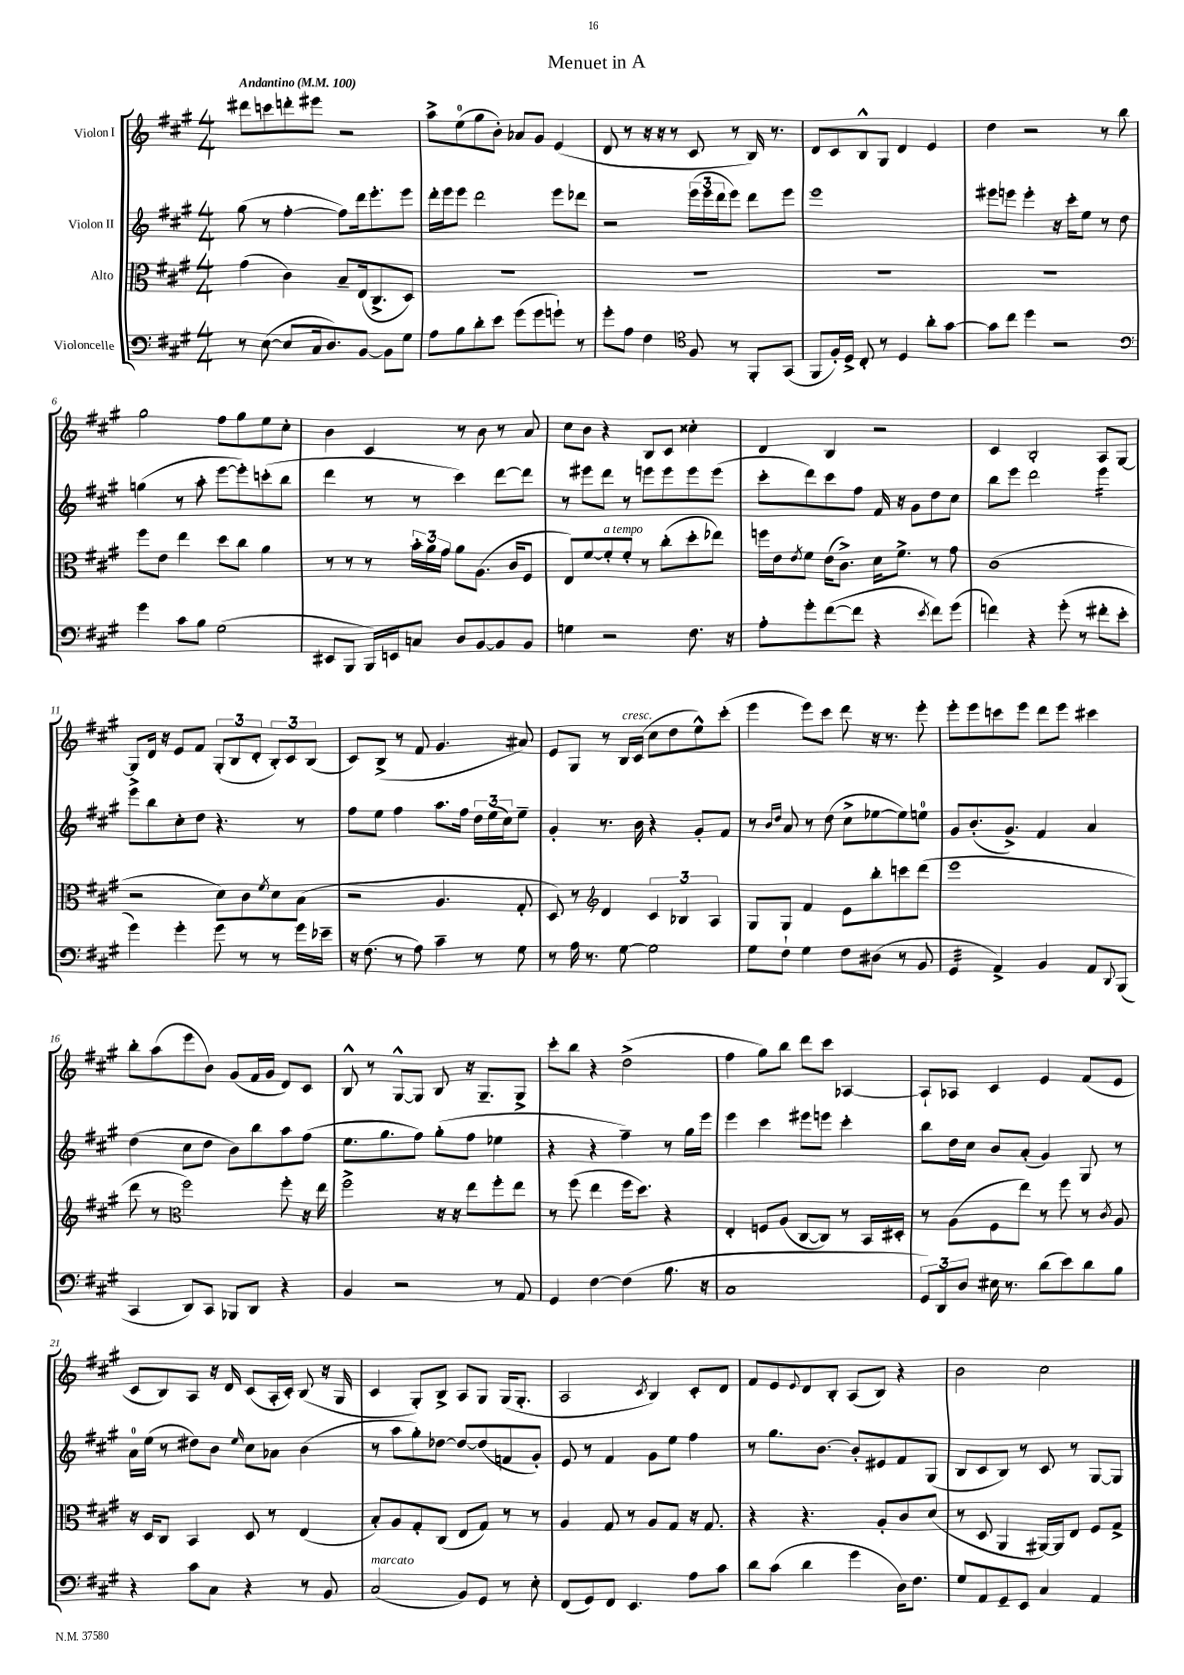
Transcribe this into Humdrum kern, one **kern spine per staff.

**kern	**kern	**kern	**kern
*staff4	*staff3	*staff2	*staff1
*clefF4	*clefC3	*clefG2	*clefG2
*k[f#c#g#]	*k[f#c#g#]	*k[f#c#g#]	*k[f#c#g#]
*M4/4	*M4/4	*M4/4	*M4/4
*MM100	*MM100	*MM100	*MM100
8r	(4g#	(8gg#	8ddd#
([8E	.	8r	8ccc
8E]	4c#)	[4ff#'	8ddd'
16C#	.	.	8eee#
8.D)	.	.	.
.	8B~	8ff#])	2r
[8BB	(16E	16ddd	.
.	8.C#^	8.eee'	.
8BB]	.	.	.
8G#	8D)	8eee	.
=	=	=	=
8A	1r	16ddd'	8aa^
.	.	16eee	.
8B	.	8eee	(8ee
8d'	.	2ddd	8gg#
8e	.	.	8b')
(8g#	.	.	8a-
8g#	.	.	8g#
8g`)	.	8eee	(4e
8r	.	8ddd-	.
=	=	=	=
8g#'	1r	2r	8d
8A	.	.	8r
4F#	.	.	16r
.	.	.	16r
.	.	.	8r
*clefC4	*	*	*
8F#	.	(24eee	8c#
.	.	24eee	.
.	.	24ddd	.
8r	.	8eee)	8r
8FF#'	.	8ddd	16B)
.	.	.	8.r
(8GG#	.	8eee	.
=	=	=	=
8FF#	1r	1eee	8d
16F#')	.	.	8c#
16D^	.	.	.
8C#'	.	.	8B^^
8r	.	.	8G#
4D	.	.	4d
8a'	.	.	4e
[8g#	.	.	.
=	=	=	=
8g#]	1r	8eee#	4dd
8cc#	.	8eee	.
4dd	.	4eee'	2r
2r	.	16r	.
.	.	16ccc#'	.
.	.	8ee	.
.	.	8r	8r
.	.	8dd	8bb
=	=	=	=
*clefF4	*	*	*
4g#	8ff#	(4gg	2gg#
.	8e	.	.
8c#	4ee	8r	.
8B	.	8aa'	.
(2G#	8dd	[8eee	8ff#
.	8cc#	8eee'])	8gg#
.	4a	(8ccc'	8ee
.	.	8bb	8cc#'
=	=	=	=
8EE#	8r	4ddd	4b
8BBB	8r	.	.
16BBB)	8r	8r	4c#
16EE	.	.	.
8C	24b'	8r	.
.	24a	.	.
.	24g#	.	.
8D	8a	4ccc#)	8r
[8BB	(8.A	.	8b
8BB]	.	[8ddd	8r
.	16c#	.	.
8BB	8F#	8ddd]	8a
=	=	=	=
4G	8E)	8r	8cc#
.	[8f#	8eee#	8b
2r	8f#']	8ddd	4r
.	8f#'	8r	.
.	8r	8eee	8B
.	(8cc#'	8eee	8c#
8.F#	8dd'	8eee	4cc##'
.	8ee-)	(8eee	.
16r	.	.	.
=	=	=	=
8A'	16ff	8ccc#'	4d
.	16e	.	.
.	8qe	.	.
8g#'	8f#	8ddd)	.
([8f#	(16e	8ccc#	4B
.	8.c#^)	.	.
8f#]	.	8ff#	.
4r	16d	16f#	2r
.	8.f#^	16r	.
.	.	8g#	.
8qe	.	.	.
8f#)	8r	8dd	.
(8g#	8g#	8cc#	.
=	=	=	=
4f)	(1c#	8bb	4c#
.	.	8eee	.
4r	.	2ddd	2B'
(8g#'	.	.	.
8r	.	.	.
8f#'	.	4eee	8A
8e'	.	.	[8G#
=	=	=	=
4g#)	2r	8eee^	8G#]
.	.	8bb	16d
.	.	.	16r
4g#'	.	8cc#'	8e
.	.	8dd	8f#
8g#	8d)	4.r	(12G#'
.	.	.	12B
8r	8c#	.	.
.	.	.	12d'
.	8qf#	.	.
8r	8d	.	12B')
.	.	.	12c#
16g#	(8B	8r	.
.	.	.	(12B
16e-~	.	.	.
=	=	=	=
16r	2r	8ff#	8c#)
(8.F#	.	.	.
.	.	8ee	(8B^
8r	.	4ff#	8r
8A)	.	.	8f#
4c#~	4.A	8.aa	4.g#
.	.	16ff#	.
8r	.	24dd	.
.	.	(24ee	.
.	.	24cc#)	.
8G#	8G#'	8ee~	8a#)
=	=	=	=
8r	8D)	4g#'	8e
16A	8r	.	8G#
8.r	.	.	.
*	*clefG2	*	*
.	4d	8.r	8r
[8G#	.	.	16B
.	.	16b	(16c#
2G#]	6c#	4r	8cc#
.	.	.	8dd
.	6B-	.	.
.	.	8g#'	8ee^^)
.	6A	.	.
.	.	8f#	(8ccc#'
=	=	=	=
8G#	8G#	8r	4eee
.	.	16qqb	.
.	.	16qqdd	.
8F#`	8G#	8a	.
4G#	4f#	8r	8eee)
.	.	(8dd	8ccc#
8F#	8e	8cc#^	8ddd
(8D#	8bb'	[8ee-	16r
.	.	.	8.r
8r	8ccc	8ee-])	.
8BB	(8ddd	8ee	8eee'
=	=	=	=
4GG#	1eee	8g#	8eee'
.	.	(8.b'	8eee
4AA^)	.	.	8ccc
.	.	8.g#^)	.
.	.	.	8eee
4BB	.	4f#	8ddd
.	.	.	8eee
8AA	.	4a	4ccc#
8qqDD	.	.	.
(8BBB	.	.	.
=	=	=	=
4CC#	8ddd	(4dd	8bb'
.	8r	.	(8aa
*	*clefC3	*	*
8DD)	2ff#)	8cc#	8eee
8CC#	.	8dd	8b)
8BBB-	.	8b)	(8g#
8DD	.	8bb	16f#
.	.	.	16g#
4r	8ff#'	8aa	8d)
.	16r	(8ff#	8c#
.	16ee	.	.
=	=	=	=
4BB	2ff#^	8.ee	8B^^
.	.	.	8r
.	.	8.gg#	.
2r	.	.	[8G#^^
.	.	8ff#)	8G#]
.	16r	(8gg#'	8B
.	16r	.	.
.	8ee	8ff#	16r
.	.	.	8.G#~
8r	8ff#'	4ee-	.
8AA	8ee	.	8G#^
=	=	=	=
4GG#	8r	4r	8ccc#'
.	(8ff#	.	8bb
[4F#	4ee	4r	4r
(4F#]	16ff#	4ff#~)	(2dd^
.	8.dd)	.	.
8.B	4r	8r	.
.	.	16gg#	.
16r	.	16eee	.
=	=	=	=
1C#	4E'	4eee	4ff#
.	8F	4ccc#	8gg#)
.	(8A	.	8bb
.	[8C#	8eee#	8ddd
.	8C#])	8eee	8ccc#
.	8r	4ccc#'	[4A-
.	16BB	.	.
.	16D#'	.	.
=	=	=	=
12GG#)	8r	8bb	8A-`]
12DD	.	.	.
.	(8A	16dd	8A-
12D	.	.	.
.	.	16cc#	.
16E#	8F#	8b	4c#
8.r	.	.	.
.	8ee)	(8a'	.
(8d	8r	4g#)	4e
8e)	8ff#	.	.
8d	8r	8G#	(8f#
.	8qc#	.	.
8B	8A	8r	8e
=	=	=	=
4r	16r	16a	8c#
.	16D	(16ee	.
.	8C#	8r	8B)
8c#	4BB	8dd#)	8A
8C#	.	8b	16r
.	.	.	16d
.	.	16qqee	.
4r	8D	8cc#	(8c#
.	8r	8a-	16A'
.	.	.	16c#')
8r	(4E	(4b	(8B
8BB	.	.	16r
.	.	.	16G#
=	=	=	=
(2C#	8B')	8r	4c#
.	8A	8aa	.
.	8G#'	8gg#')	8G#')
.	(8C#	[8dd-	8B^
8BB)	8E	8dd-_	8A
8GG#	8G#)	(8dd-]	8G#
8r	8r	8f	(16G#
.	.	.	8.G#'
8E'	8r	8g#')	.
=	=	=	=
(8FF#	4A	8e	2A
8GG#)	.	8r	.
8FF#	8G#	4f#	.
4.EE	8r	.	.
.	.	.	8qc#
.	8A	8g#	4B)
.	8G#	8ee	.
8A	16r	4ff#	8c#'
.	8.G#	.	.
8c#	.	.	8d
=	=	=	=
8d	4r	8r	8f#
(8c#	.	8.gg#	8e
.	.	.	8qqe
4d	4.r	.	8d
.	.	[8.b	.
.	.	.	8B'
4g#	.	8b']	(8A
.	8A'	8e#	8B)
16D)	8c#	8f#	4r
8.F#	.	.	.
.	(8d	(8G#	.
=	=	=	=
8G#	8r	8B	2b
8AA	8D	8c#	.
8GG#~	4AA	8B)	.
8EE	.	8r	.
4C#	[16AA#)	8c#	2cc#
.	16AA#]	.	.
.	8E	8r	.
4AA	8F#	[8G#	.
.	8G#^	8G#]	.
==	==	==	==
*-	*-	*-	*-
